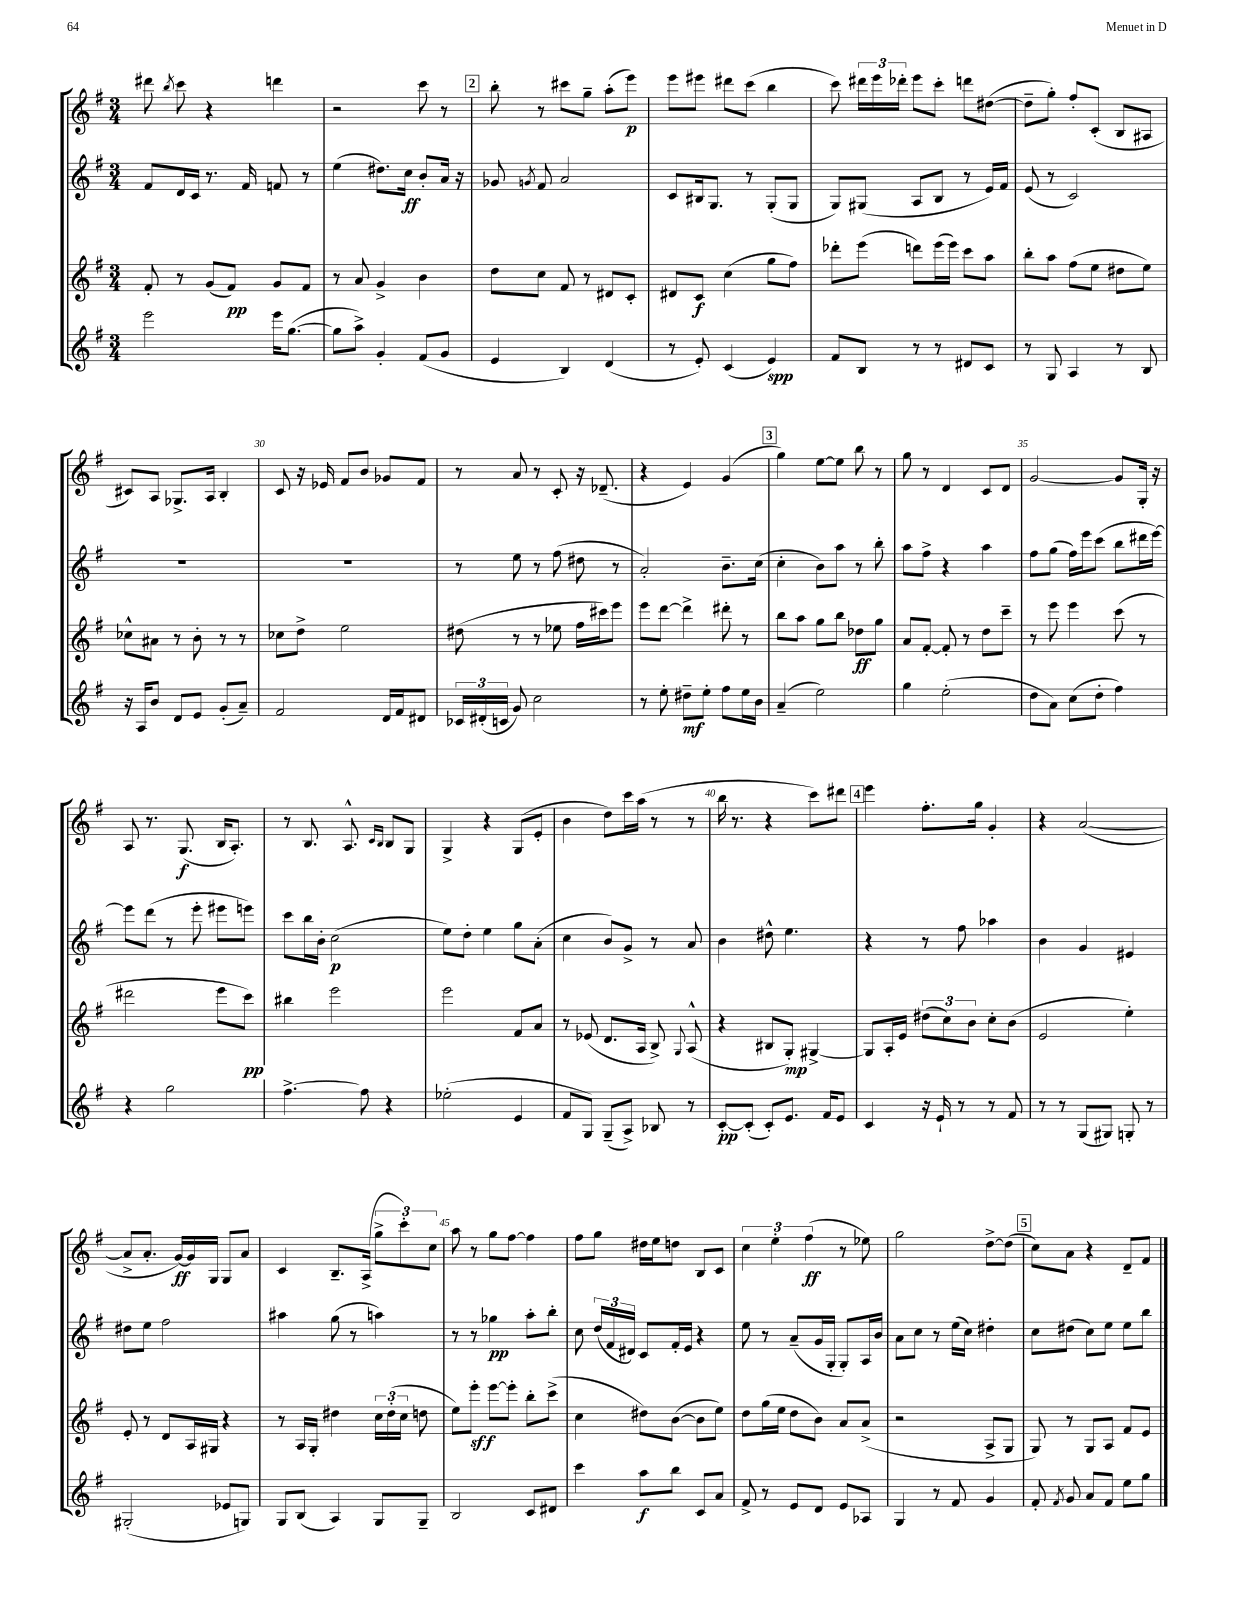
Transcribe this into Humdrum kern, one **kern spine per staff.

**kern	**kern	**kern	**kern
*staff4	*staff3	*staff2	*staff1
*clefG2	*clefG2	*clefG2	*clefG2
*k[f#]	*k[f#]	*k[f#]	*k[f#]
*M3/4	*M3/4	*M3/4	*M3/4
2eee\	8f#'/	8f#/L	8ddd#\
.	.	.	8qbb/
.	8r	16d/L	8ccc\
.	.	16c/JJ	.
.	(8g/L	8.r	4r
.	8f#/J)	.	.
.	.	16f#/	.
16eee\LK	8g/L	8f/	4ddd\
([8.gg\J	.	.	.
.	8f#/J	8r	.
=	=	=	=
8gg\]L	8r	(4ee\	2r
8aa^\J)	8a/	.	.
4g'/	4g^/	8.dd#\L)	.
.	.	16cc\Jk	.
(8f#/L	4b\	8b'/L	8ccc\
8g/J	.	16a/Jk	8r
.	.	16r	.
=	=	=	=
4e/	8dd\L	8g-/	8bb'\
.	.	8qg/	.
.	8cc\J	8f#/	8r
4B/)	8f#/	2a/	8ccc#\L
.	8r	.	8gg~\J
(4d/	8d#/L	.	(8aa'\L
.	8c'/J	.	8eee\J)
=	=	=	=
8r	8d#/L	8c/L	8eee\L
8e'/)	8c/J	16B#/k	8eee#\J
.	.	8.G/J	.
(4c/	(4cc\	.	8ddd#\L
.	.	8r	(8ccc\J
4e/)	8gg\L	(8G'/L	4bb\
.	8ff#\J)	8G/J	.
=	=	=	=
8f#/L	8ddd-'\L	8G/L)	8ccc\)
8B/J	(8eee\J	(8G#/J	24ddd#\LL
.	.	.	24eee\
.	.	.	24ddd-'\JJ
8r	8ddd\L)	8A/L	8eee\L
8r	(16eee\L	8B/J	8ccc'\J
.	16eee\JJ)	.	.
8d#/L	8ccc\L	8r	8ddd\L
8c/J	8aa\J	16e/LL)	([8dd#\J
.	.	16f#/JJ	.
=	=	=	=
8r	8bb'\L	(8e/	8dd#~\]L
8G/	8aa\J	8r	8gg'\J)
4A/	(8ff#\L	2c/)	8ff#'/L
.	8ee\J	.	(8c'/J
8r	8dd#\L	.	8B/L
8B/	8ee\J)	.	8A#/J
=	=	=	=
16r	8cc-^^\L	2.r	8c#/L)
16A/LK	.	.	.
8b/J	8a#\J	.	8A/J
8d/L	8r	.	8.G-^/L
8e/J	8b'\	.	.
.	.	.	16A/Jk
(8g'/L	8r	.	4B'/
8a~/J)	8r	.	.
=	=	=	=
2f#/	8cc-\L	2.r	8c/
.	8dd^\J	.	16r
.	.	.	16e-/
.	2ee\	.	8f#/L
.	.	.	8b/J
16d/LL	.	.	8g-/L
16f#/J	.	.	.
8d#/J	.	.	8f#/J
=	=	=	=
24c-/LL	(8dd#\	8r	8r
(24d#'/	.	.	.
24c/JJ	.	.	.
8g/)	8r	8ee\	8a/
2cc\	8r	8r	8r
.	8ee-\	(8ff#\	8c'/
.	16ff#\LL	8dd#\	16r
.	16ccc#\J)	.	(8.d-~/
.	8eee\J	8r	.
=	=	=	=
8r	8eee\L	2a'/)	4r
8ee'\	[8ddd\J	.	.
8dd#~\L	4ddd^\]	.	4e/)
8ee'\J	.	.	.
8ff#\L	8ddd#'\	8.b~\L	(4g/
16ee\L	8r	.	.
16b\JJ	.	(16cc\Jk	.
=	=	=	=
(4a~/	8bb\L	4cc'\	4gg\)
.	8aa\J	.	.
2ee\)	8gg\L	8b\L)	[8ee\L
.	8bb\J	8aa\J	8ee\]J
.	8dd-\L	8r	8bb\
.	8gg\J	8bb'\	8r
=	=	=	=
4gg\	8a/L	8aa\L	8gg\
.	[8f#'/J	8ff#^\J	8r
(2ee'\	8f#'/]	4r	4d/
.	8r	.	.
.	8dd\L	4aa\	8c/L
.	8ccc~\J	.	8d/J
=	=	=	=
8dd\L	8r	8ff#\L	[2g/
8a\J)	8eee\	(8gg\J	.
(8cc\L	4eee\	16ff#\LL)	.
.	.	16eee\J	.
8dd'\J	.	(8ccc\J	.
4ff#\)	(8ccc\	8bb\L	8g/]L
.	8r	16ddd#\L	16G'/Jk
.	.	[16eee\JJ)	16r
=	=	=	=
4r	2ddd#\	8eee\]L	8A/
.	.	(8ddd\J	8.r
2gg\	.	8r	.
.	.	.	(8.G/
.	.	8eee'\	.
.	8eee\L	8eee#\L	16B/LK
.	.	.	8.A'/J)
.	8ccc\J)	8eee\J)	.
=	=	=	=
[4.ff#^\	4bb#\	8ccc\L	8r
.	.	16bb\L	8.B/
.	.	16b'\JJ	.
.	2eee\	(2cc\	.
.	.	.	8.A^^/
8ff#\]	.	.	.
.	.	.	16qqc/LL
.	.	.	16qqB/JJ
4r	.	.	8B/L
.	.	.	8G/J
=	=	=	=
(2ee-'\	2eee\	8ee\L)	4G^/
.	.	8dd'\J	.
.	.	4ee\	4r
4e/	8f#/L	8gg\L	(8G/L
.	8a/J	(8a'\J	8e'/J
=	=	=	=
8f#/L	8r	4cc\	4b\
8G/J)	(8e-/	.	.
(8G~/L	8.d/L	8b/L)	8dd\L)
8A^/J)	.	8g^/J	16ccc\L
.	16A/Jk	.	(16aa\JJ
8B-/	8B^/)	8r	8r
.	8qqG/	.	.
8r	(8A^^/	8a/	8r
=	=	=	=
[8c'/L	4r	4b\	16bb\
.	.	.	8.r
(8c'/]J	.	.	.
8c'/L)	8B#/L	8dd#^^\	4r
8.e/J	8G'/J)	4.ee\	.
.	[4G#^/	.	8ccc\L)
16f#/LK	.	.	.
8e/J	.	.	8ddd#\J
=	=	=	=
4c/	8G#/]L	4r	4eee\
.	16A'/L	.	.
.	16e/JJ	.	.
16r	(12dd#\L	8r	8.ff#'\L
16e`/	.	.	.
.	12cc\)	.	.
8r	.	8ff#\	.
.	12b\J	.	.
.	.	.	16gg\Jk
8r	8cc'\L	4aa-\	4g'/
8f#/	(8b\J	.	.
=	=	=	=
8r	2e/	4b\	4r
8r	.	.	.
(8G/L	.	4g/	([2a/
8G#/J)	.	.	.
8G'/	4ee'\)	4e#/	.
8r	.	.	.
=	=	=	=
(2G#'/	8e'/	8dd#\L	8a^/]L
.	8r	8ee\J	8.a'/J
.	8d/L	2ff#\	.
.	.	.	[16g/LL)
.	16A/L	.	16g/]
.	16G#/JJ	.	16G/JJ
8e-/L	4r	.	8G/L
8G/J)	.	.	8a/J
=	=	=	=
8G/L	8r	4aa#\	4c/
(8B/J	16A/LL	.	.
.	16G'/JJ	.	.
4A/)	4dd#\	(8gg\	8.B~/L
.	.	8r	.
.	.	.	(16A^/Jk
8G/L	24cc\LL	4aa\)	12gg^\L
.	(24dd#'\	.	.
.	24cc\JJ	.	12ccc'\)
8G~/J	8dd\	.	.
.	.	.	12cc\J
=	=	=	=
2B/	8ee\L)	8r	8aa\
.	8eee'\J	8r	8r
.	[8eee\L	4gg-\	8gg\L
.	8eee'\]J	.	[8ff#\J
8c/L	8bb'\L	8aa'\L	4ff#\]
8d#/J	(8ccc^\J	8bb'\J	.
=	=	=	=
4ccc\	4cc\	8cc\	8ff#\L
.	.	(24dd/LL	8gg\J
.	.	24f#/	.
.	.	24d#/JJ)	.
8aa\L	8dd#\L)	8c/L	16dd#\LL
.	.	.	16ee\J
8bb\J	([8b\J	16f#'/L	8dd\J
.	.	16e/JJ	.
8c/L	8b\]L	4r	8B/L
8a/J	8ee\J)	.	8c/J
=	=	=	=
8f#^/	8dd\L	8ee\	6cc\
8r	(16gg\L	8r	.
.	.	.	6ee'\
.	16ee\JJ	.	.
8e/L	8dd\L	(8a~/L	.
.	.	.	(6ff#\
8d/J	8b\J)	16g/L	.
.	.	16G'/JJ	.
8e/L	8a/L	8G'/L)	8r
8A-/J	(8a^/J	16A/L	8ee-\)
.	.	16b/JJ	.
=	=	=	=
4G/	2r	8a\L	2gg\
.	.	8cc\J	.
8r	.	8r	.
8f#/	.	(16ee\LL	.
.	.	16cc\JJ)	.
4g/	8A^/L	4dd#'\	[8dd^\L
.	8G/J	.	(8dd\]J
=	=	=	=
8f#'/	8G/)	8cc\L	8cc\L)
8qf#/	.	.	.
8g/	8r	(8dd#\J	8a\J
8a/L	8G/L	8cc\L)	4r
8f#/J	8A/J	8ee\J	.
8ee\L	8f#/L	8ee\L	8d~/L
8gg\J	8e/J	8bb\J	8f#/J
==	==	==	==
*-	*-	*-	*-
